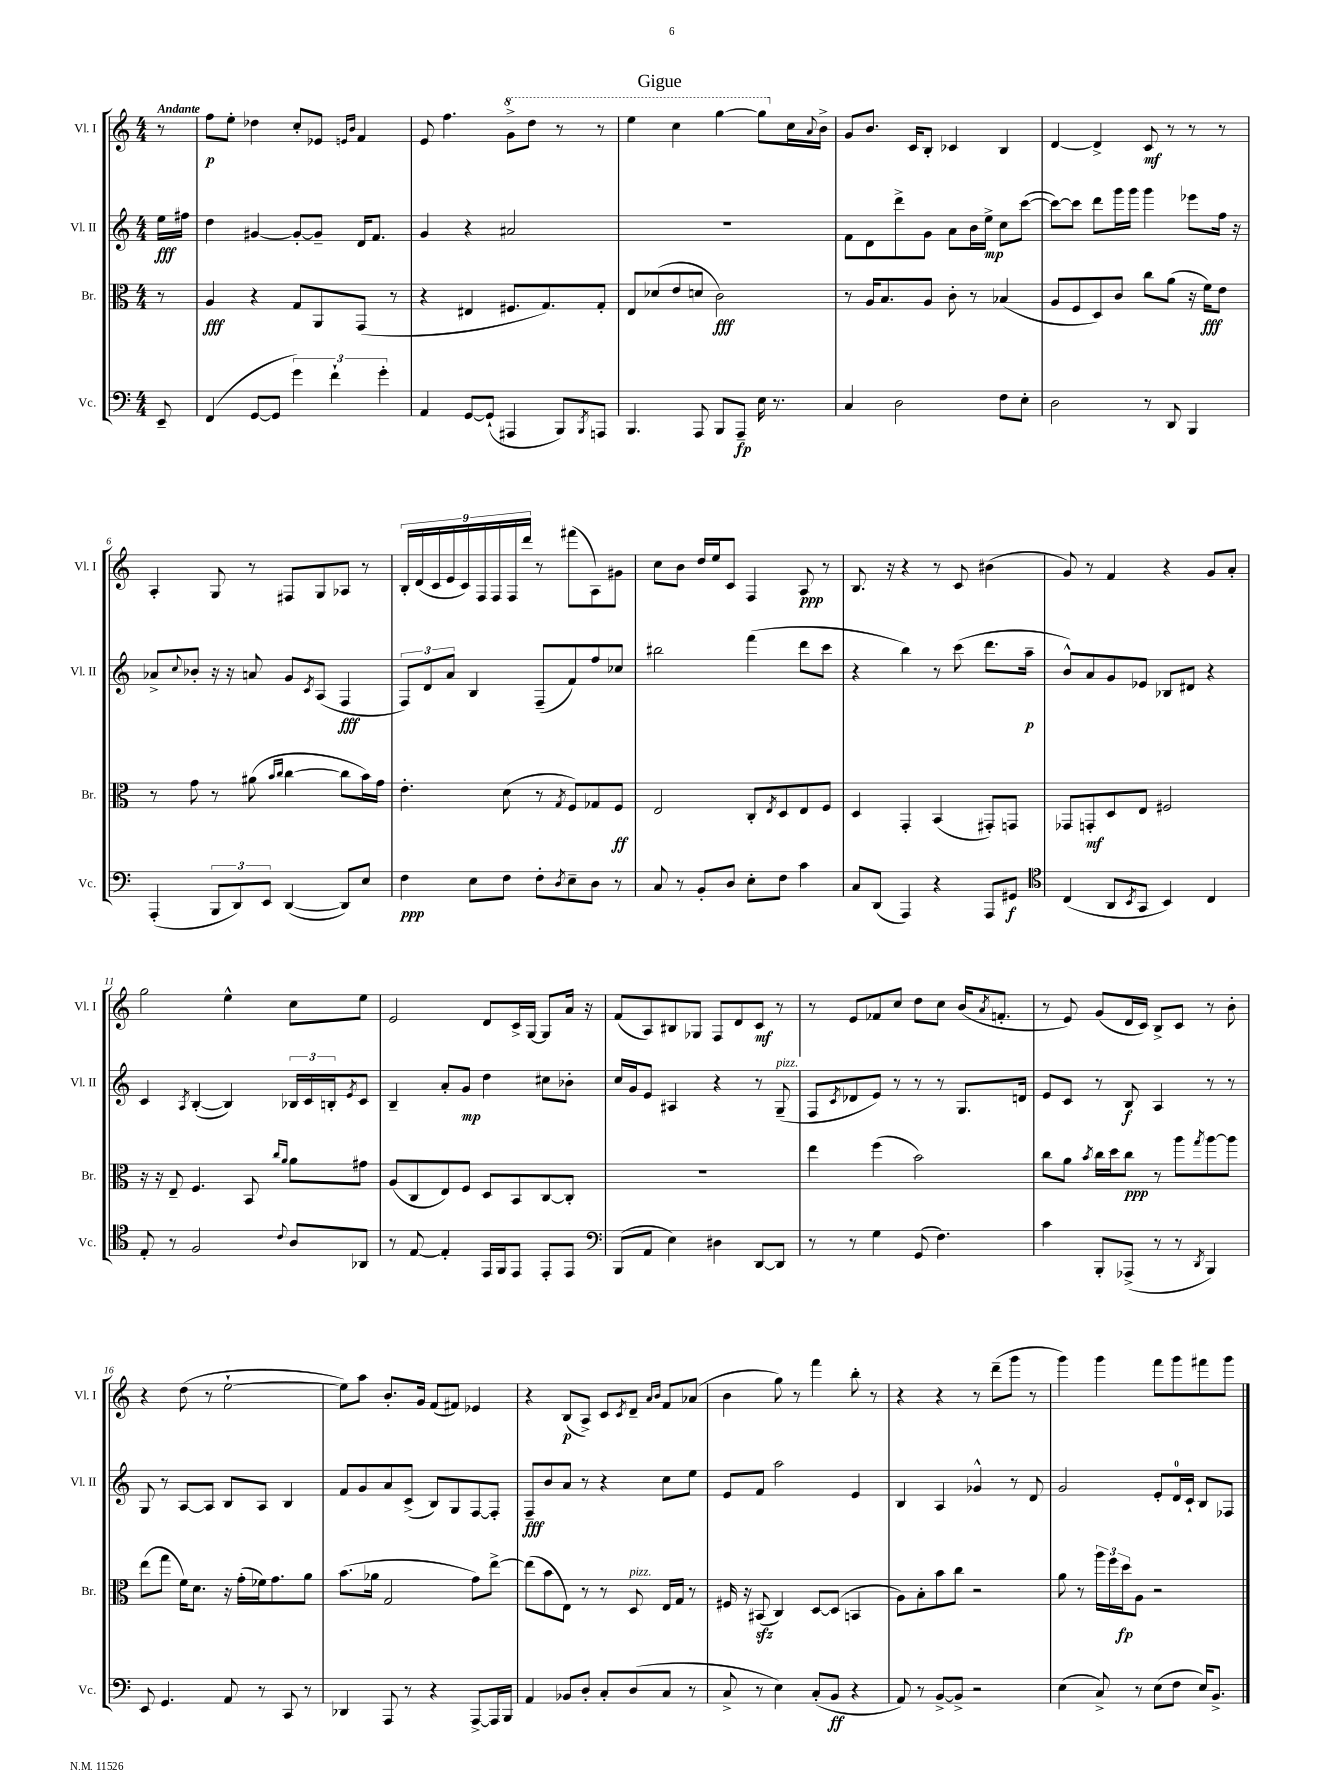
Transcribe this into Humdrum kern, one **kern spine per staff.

**kern	**dynam	**kern	**dynam	**kern	**dynam	**kern	**dynam
*part4	*part4	*part3	*part3	*part2	*part2	*part1	*part1
*staff4	*staff4	*staff3	*staff3	*staff2	*staff2	*staff1	*staff1
*I"Vc.	*	*I"Br.	*	*I"Vl. II	*	*I"Vl. I	*
*I'Vc.	*	*I'Br.	*	*I'Vl. II	*	*I'Vl. I	*
*clefF4	*	*clefC3	*	*clefG2	*	*clefG2	*
*k[]	*	*k[]	*	*k[]	*	*k[]	*
*M4/4	*	*M4/4	*	*M4/4	*	*M4/4	*
=	=	=	=	=	=	=	=
!	!	!	!	!	!	!LO:TX:a:B:t=Andante	!
8EE~/	.	8r	.	16ee\LL	fff	8r	.
.	.	.	.	16ff#X\JJ	.	.	.
=1	=1	=1	=1	=1	=1	=1	=1
(4FF/	.	4A/	fff	4dd\	.	8ff\L	p
.	.	.	.	.	.	8ee'\J	.
[8GG/L	.	4r	.	[4g#X/	.	4dd-X\	.
8GG/J]	.	.	.	.	.	.	.
6g\)	.	8G/L	.	8g#'/L_	.	8cc'/L	.
.	.	8AA/	.	8g#~/J]	.	8e-X/J	.
6f`\	.	.	.	.	.	.	.
.	.	.	.	.	.	16qqen/LL	.
.	.	.	.	.	.	16qqb/JJ	.
.	.	(8GG/J	.	16d/KL	.	4f/	.
.	.	.	.	8.f/J	.	.	.
6g'\	.	.	.	.	.	.	.
.	.	8r	.	.	.	.	.
=2	=2	=2	=2	=2	=2	=2	=2
4AA/	.	4r	.	4g/	.	8e/	.
.	.	.	.	.	.	4.ff\	.
[8GG/L	.	4E#X/	.	4r	.	.	.
(8GG`/J]	.	.	.	.	.	.	.
*	*	*	*	*	*	*8va	*
4AAA#X/	.	8.F#X/L	.	2a#X/	.	8gg^\L	.
.	.	.	.	.	.	8ddd\J	.
.	.	8.G/)	.	.	.	.	.
8BBB/L)	.	.	.	.	.	8r	.
8qBBB/	.	.	.	.	.	.	.
8AAAn/J	.	8G'/J	.	.	.	8r	.
=3	=3	=3	=3	=3	=3	=3	=3
4.BBB/	.	8E/L	.	1r	.	4eee\	.
.	.	(8d-X/	.	.	.	.	.
.	.	8e/	.	.	.	4ccc\	.
8AAA/	.	8dn/J	.	.	.	.	.
8BBB/L	.	2c\)	fff	.	.	[4ggg\	.
8AAA~/J	fp	.	.	.	.	.	.
16E\	.	.	.	.	.	8ggg\L]	.
8.r	.	.	.	.	.	.	.
*	*	*	*	*	*	*X8va	*
.	.	.	.	.	.	16cc\L	.
.	.	.	.	.	.	8qqa/	.
.	.	.	.	.	.	16b^\JJ	.
=4	=4	=4	=4	=4	=4	=4	=4
4C/	.	8r	.	8f\L	.	8g/L	.
.	.	16A/KL	.	8d\	.	8.b/J	.
.	.	8.B/	.	.	.	.	.
2D\	.	.	.	8ddd^\	.	.	.
.	.	.	.	.	.	16c/KL	.
.	.	8A/J	.	8g\J	.	8B'/J	.
.	.	8c'\	.	8a\L	.	4c-X/	.
.	.	8r	.	16b\L	.	.	.
.	.	.	.	16ee^\JJ	mp	.	.
8F\L	.	(4B-X/	.	8cc\L	.	4B/	.
8E'\J	.	.	.	([8ccc\J	.	.	.
=5	=5	=5	=5	=5	=5	=5	=5
2D\	.	8A/L	.	8ccc\L_)	.	[4d/	.
.	.	8F/	.	8ccc\J]	.	.	.
.	.	8D/)	.	8ddd\L	.	4d^/]	.
.	.	8c/J	.	16ggg\L	.	.	.
.	.	.	.	16ggg\JJ	.	.	.
8r	.	8cc\L	.	4ggg\	.	8c/	mf
8DD/	.	(8a\J	.	.	.	8r	.
4BBB/	.	16r	.	8eee-X\L	.	8r	.
.	.	16f\KL)	fff	.	.	.	.
.	.	8e\J	.	16ff\Jk	.	8r	.
.	.	.	.	16r	.	.	.
!!LO:LB:g=z
=6	=6	=6	=6	=6	=6	=6	=6
(4AAA'/	.	8r	.	8a-X^/L	.	4A'/	.
.	.	.	.	8qqcc/	.	.	.
.	.	8g\	.	8b-X'/J	.	.	.
12BBB/L	.	8r	.	16r	.	8G/	.
.	.	.	.	16r	.	.	.
12DD/)	.	.	.	.	.	.	.
.	.	(8a#X\	.	8an/	.	8r	.
12EE/J	.	.	.	.	.	.	.
.	.	16qqb/LL	.	.	.	.	.
.	.	16qqcc/JJ	.	.	.	.	.
([4DD/	.	[4cc\	.	8g/L	.	8F#X/L	.
.	.	.	.	8qc/	.	.	.
.	.	.	.	(8A/J	.	8G/	.
8DD/L])	.	8cc\L]	.	4F/	fff	8A-X/J	.
8E/J	.	16b\L)	.	.	.	8r	.
.	.	16g\JJ	.	.	.	.	.
=7	=7	=7	=7	=7	=7	=7	=7
4F\	ppp	4.e'\	.	12F/L)	.	18B'/LL	.
.	.	.	.	.	.	(18d/	.
.	.	.	.	12d/	.	.	.
.	.	.	.	.	.	18c/	.
.	.	.	.	12a/J	.	18e/	.
.	.	.	.	.	.	18c/)	.
8E\L	.	.	.	4B/	.	.	.
.	.	.	.	.	.	18F/	.
.	.	.	.	.	.	18F/	.
8F\J	.	(8d\	.	.	.	.	.
.	.	.	.	.	.	18F/	.
.	.	.	.	.	.	18ddd/JJ	.
8F'\L	.	8r	.	(8F~/L	.	8r	.
8qD/	.	8qG/	.	.	.	.	.
8E~\	.	8F/L)	.	8f/)	.	(8fff#X\L	.
8D\J	.	8G-X/	.	8ff/	.	8A\)	.
8r	.	8F/J	ff	8cc-X/J	.	8g#X\J	.
=8	=8	=8	=8	=8	=8	=8	=8
8C/	.	2E/	.	2bb#X\	.	8cc\L	.
8r	.	.	.	.	.	8b\J	.
8BB'/L	.	.	.	.	.	16dd/LL	.
.	.	.	.	.	.	16ee/J	.
8D/J	.	.	.	.	.	8c/J	.
8E'\L	.	8C'/L	.	(4fff\	.	4F/	.
.	.	8qE/	.	.	.	.	.
8F\J	.	8D/	.	.	.	.	.
4c\	.	8E/	.	8ddd\L	.	8A/	ppp
.	.	8F/J	.	8ccc\J	.	8r	.
=9	=9	=9	=9	=9	=9	=9	=9
8C/L	.	4D/	.	4r	.	8.B/	.
(8DD/J	.	.	.	.	.	.	.
.	.	.	.	.	.	16r	.
4AAA/)	.	4GG'/	.	4bb\)	.	4r	.
4r	.	(4BB/	.	8r	.	8r	.
.	.	.	.	(8ccc\	.	8c/	.
8AAA/L	.	8GG#X'/L)	.	8.ddd\L	.	(4b#X\	.
8GG#X/J	f	8GGn/J	.	.	.	.	.
.	.	.	.	16aa~\Jk	p	.	.
=10	=10	=10	=10	=10	=10	=10	=10
*clefC4	*	*	*	*	*	*	*
(4C/	.	8GG-X/L	.	8b^^/L)	.	8g/)	.
.	.	8GGn'/	mf	8a/	.	8r	.
8AA/L	.	8D/	.	8g/	.	4f/	.
8qBB/	.	.	.	.	.	.	.
8GG/J	.	8E/J	.	8e-X/J	.	.	.
4BB/)	.	2F#X/	.	8B-X/L	.	4r	.
.	.	.	.	8d#X/J	.	.	.
4C/	.	.	.	4r	.	8g/L	.
.	.	.	.	.	.	8a'/J	.
!!LO:LB:g=z
=11	=11	=11	=11	=11	=11	=11	=11
8E'/	.	16r	.	4c/	.	2gg\	.
.	.	16r	.	.	.	.	.
8r	.	8E~/	.	.	.	.	.
.	.	.	.	8qA/	.	.	.
2F/	.	4.F/	.	([4B'/	.	.	.
.	.	.	.	4B/])	.	4ee^^\	.
.	.	8BB/	.	.	.	.	.
.	.	16qqcc/LL	.	.	.	.	.
8qqc/	.	16qqa/JJ	.	.	.	.	.
8A/L	.	8a\L	.	24B-X/LL	.	8cc\L	.
.	.	.	.	24c/	.	.	.
.	.	.	.	24Bn'/J	.	.	.
.	.	.	.	8qe/	.	.	.
8AA-X/J	.	8g#X\J	.	8c/J	.	8ee\J	.
=12	=12	=12	=12	=12	=12	=12	=12
8r	.	(8A/L	.	4B~/	.	2e/	.
[8E/	.	8C/	.	.	.	.	.
4E'/]	.	8E/)	.	8a'/L	.	.	.
.	.	8F/J	.	8g/J	mp	.	.
16EE/LL	.	8D/L	.	4dd\	.	8d/L	.
16FF/J	.	.	.	.	.	.	.
8EE/J	.	8BB/	.	.	.	16c^/L	.
.	.	.	.	.	.	[16G/JJ	.
8EE'/L	.	[8C/	.	8cc#X\L	.	8G/L]	.
8EE/J	.	8C'/J]	.	8b-X'\J	.	16a/Jk	.
.	.	.	.	.	.	16r	.
=13	=13	=13	=13	=13	=13	=13	=13
*clefF4	*	*	*	*	*	*	*
(8BBB/L	.	1r	.	16cc/LL	.	(8f/L	.
.	.	.	.	16g/J	.	.	.
8AA/J	.	.	.	8e/J	.	8A/)	.
4E\)	.	.	.	4A#X/	.	8B#X/	.
.	.	.	.	.	.	8G-X/J	.
4D#X\	.	.	.	4r	.	8F/L	.
.	.	.	.	.	.	8d/	.
[8DD/L	.	.	.	8r	.	8c/J	mf
!	!	!	!	!LO:TX:a:i:t=pizz.	!	!	!
8DD/J]	.	.	.	(8G~/	.	8r	.
=14	=14	=14	=14	=14	=14	=14	=14
8r	.	4ee\	.	8F/L	.	8r	.
.	.	.	.	8qc/	.	.	.
8r	.	.	.	8d-X/	.	8e/L	.
4G\	.	(4ff\	.	8e/J)	.	8f-X/	.
.	.	.	.	8r	.	8cc/J	.
(8GG/	.	2b\)	.	8r	.	8dd\L	.
4.F\)	.	.	.	8r	.	8cc\J	.
.	.	.	.	8.G/L	.	(16b/KL	.
.	.	.	.	.	.	8qa/	.
.	.	.	.	.	.	8.fn'/J	.
.	.	.	.	16dn/Jk	.	.	.
=15	=15	=15	=15	=15	=15	=15	=15
4c\	.	8cc\L	.	8e/L	.	8r	.
.	.	8a\J	.	8c/J	.	8e/)	.
.	.	8qb/	.	.	.	.	.
8BBB'/L	.	16cc\LL	.	8r	.	(8g/L	.
.	.	16dd\J	.	.	.	.	.
(8AAA-X^/J	.	8cc\J	ppp	8B/	f	16d/L	.
.	.	.	.	.	.	16c/JJ)	.
8r	.	8r	.	4A/	.	8B^/L	.
8r	.	8aa\L	.	.	.	8c/J	.
8qDD/	.	8qgg/	.	.	.	.	.
4BBB/)	.	[8aa\	.	8r	.	8r	.
.	.	8aa\J]	.	8r	.	8b'\	.
!!LO:LB:g=z
=16	=16	=16	=16	=16	=16	=16	=16
8EE/	.	(8ee\L	.	8G/	.	4r	.
4.GG/	.	8gg\J	.	8r	.	.	.
.	.	16f\KL)	.	[8A/L	.	(8dd\	.
.	.	8.d\J	.	.	.	.	.
.	.	.	.	8A/J]	.	8r	.
8AA/	.	16r	.	8B/L	.	[2ee`\	.
.	.	(16g'\LL	.	.	.	.	.
8r	.	16f-X\J)	.	8A/J	.	.	.
.	.	8.g\	.	.	.	.	.
8CC/	.	.	.	4B/	.	.	.
8r	.	8a\J	.	.	.	.	.
=17	=17	=17	=17	=17	=17	=17	=17
4DD-X/	.	(8.b\L	.	8f/L	.	8ee\L])	.
.	.	.	.	8g/	.	8aa\J	.
.	.	16a-X\Jk	.	.	.	.	.
8AAA/	.	2G/	.	8a/	.	8.b'/L	.
8r	.	.	.	(8c^/J	.	.	.
.	.	.	.	.	.	16g/Jk	.
4r	.	.	.	8B/L)	.	(8f/L	.
.	.	.	.	8G/	.	8f#X/J)	.
[8AAA^/L	.	8g\L)	.	[8F/	.	4e-X/	.
16AAA/L]	.	[8ee^\J	.	8F'/J]	.	.	.
16BBB/JJ	.	.	.	.	.	.	.
=18	=18	=18	=18	=18	=18	=18	=18
4AA/	.	(8ee\L]	.	8F~/L	fff	4r	.
.	.	8b\	.	8b/	.	.	.
8BB-X/L	.	8E\J)	.	8a/J	.	(8B/L	p
8D'/J	.	8r	.	8r	.	8A^/J)	.
8C'/L	.	8r	.	4r	.	8c/L	.
.	.	.	.	.	.	8qc/	.
!	!	!LO:TX:a:i:t=pizz.	!	!	!	!	!
(8D/	.	8D/	.	.	.	8d~/J	.
.	.	.	.	.	.	16qqa/LL	.
.	.	.	.	.	.	16qqb/JJ	.
8C/J	.	16E/LL	.	8cc\L	.	8f/L	.
.	.	16G/JJ	.	.	.	.	.
8r	.	8r	.	8ee\J	.	(8a-X/J	.
=19	=19	=19	=19	=19	=19	=19	=19
8C^/	.	16F#X/	.	8e/L	.	4b\	.
.	.	16r	.	.	.	.	.
8r	.	(8BB#Xzz/	.	8f/J	.	.	.
4E\)	.	4C/)	.	2aa\	.	8gg\)	.
.	.	.	.	.	.	8r	.
(8C'/L	.	[8D/L	.	.	.	4fff\	.
8BB/J	ff	(8D/J]	.	.	.	.	.
4r	.	4BBn/	.	4e/	.	8bb'\	.
.	.	.	.	.	.	8r	.
=20	=20	=20	=20	=20	=20	=20	=20
8AA/)	.	8A\L)	.	4B/	.	4r	.
8r	.	8B'\	.	.	.	.	.
[8BB^/L	.	8b\	.	4A/	.	4r	.
8BB^/J]	.	8cc\J	.	.	.	.	.
2r	.	2r	.	4g-X^^/	.	8r	.
.	.	.	.	.	.	(8ddd~\L	.
.	.	.	.	8r	.	8ggg\J	.
.	.	.	.	8d/	.	8r	.
=21	=21	=21	=21	=21	=21	=21	=21
(4E\	.	8a\	.	2g/	.	4ggg\)	.
.	.	8r	.	.	.	.	.
8C^/)	.	24aa\LL	.	.	.	4ggg\	.
.	.	24ff\	.	.	.	.	.
.	.	24dd\J	fp	.	.	.	.
8r	.	8A\J	.	.	.	.	.
(8E\L	.	2r	.	8e'/L	.	8fff\L	.
8F\J	.	.	.	16d/L	.	8ggg\	.
.	.	.	.	16c`/JJ	.	.	.
16E/KL)	.	.	.	8B/L	.	8fff#X\	.
8.BB^/J	.	.	.	.	.	.	.
.	.	.	.	8F-X/J	.	8ggg\J	.
==	==	==	==	==	==	==	==
*-	*-	*-	*-	*-	*-	*-	*-
